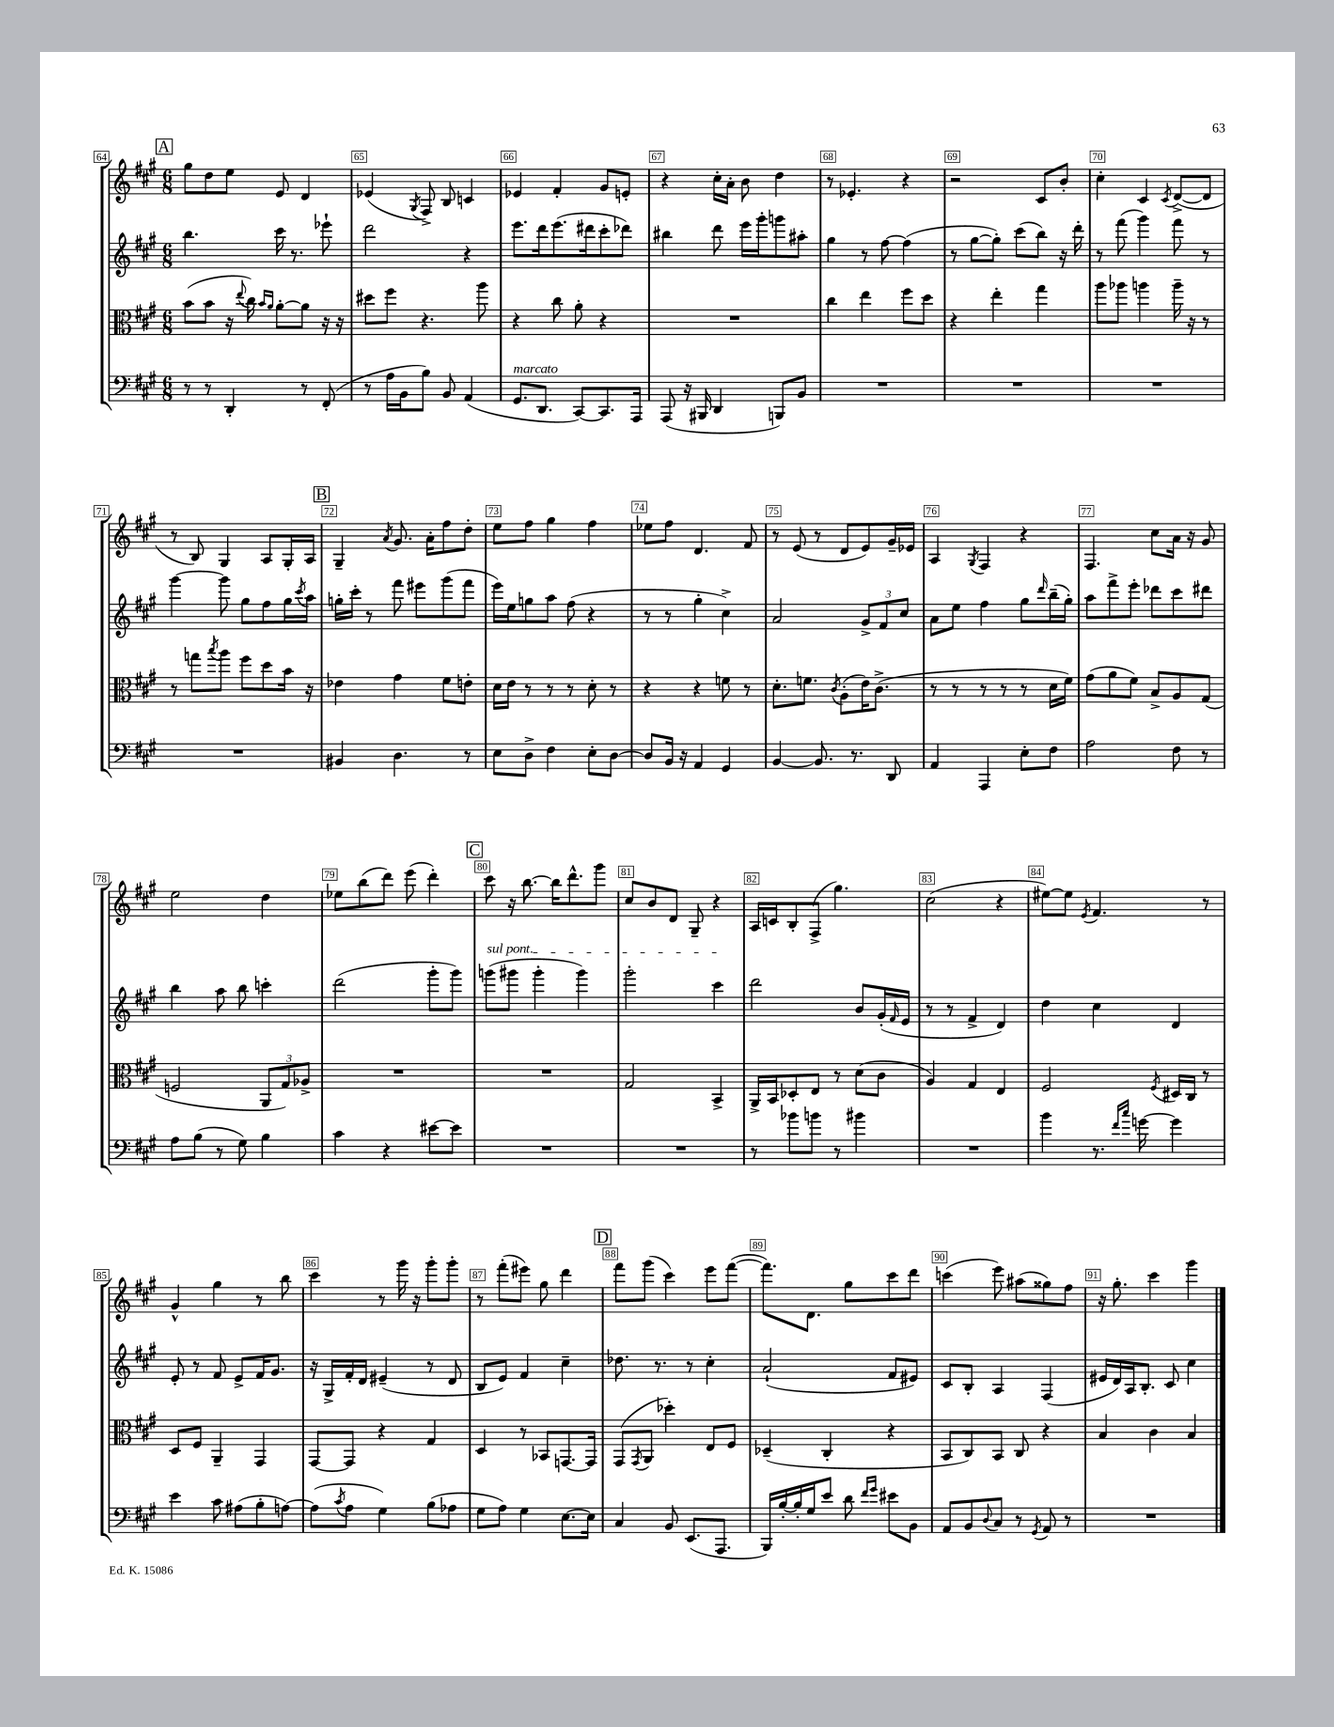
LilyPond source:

<<
\new StaffGroup <<
\new Staff = "s0" {
    \clef treble \key a \major \numericTimeSignature \time 6/8
    \mark \markup { \box "A" } gis''8 d''8 e''8 e'8 d'4 |
    ees'4( \acciaccatura { gis8 } fis8->) b8 c'4 |
    ees'4 fis'4-. gis'8 e'8-. |
    r4 cis''16-. a'16-. b'8 d''4 |
    r8 ees'4.-. r4 |
    r2 cis'8 b'8-. |
    cis''4-. cis'4 \acciaccatura { cis'8 } d'8~->( d'8 |
    r8 b8) gis4 a8 gis16-. a16 |
    \mark \markup { \box "B" } gis4-- \acciaccatura { a'8 } gis'8. a'16-. fis''8 d''8-. |
    e''8 fis''8 gis''4 fis''4 |
    ees''8 fis''8 d'4. fis'8 |
    r8 e'8( r8 d'8 e'8) gis'16-- ees'16 |
    a4 \acciaccatura { gis8 } fis4 r4 |
    fis4. cis''8 a'16 r16 gis'8 |
    e''2 d''4 |
    ees''8 b''8( d'''8) e'''8( d'''4-.) |
    \mark \markup { \box "C" } cis'''8 r16 b''8.~ b''16 d'''8.-^ gis'''8 |
    cis''8 b'8 d'8 gis8-- r4 |
    a16 c'16 b8-. fis8->( gis''4.) |
    cis''2( r4 |
    eis''8~) eis''8 \acciaccatura { e'8 } fis'4. r8 |
    gis'4-^ gis''4 r8 b''8 |
    cis'''4 r8 gis'''16 r16 gis'''8-. gis'''8-. |
    r8 fis'''8-.( eis'''8) gis''8 d'''4 |
    \mark \markup { \box "D" } fis'''8 gis'''8( cis'''4) e'''8 fis'''8~( |
    fis'''8.) d'8. gis''8 cis'''8 d'''8 |
    c'''4( e'''8) ais''8( gisis''8) fis''8 |
    r16 gis''8.-. cis'''4 gis'''4 \bar "|." |
}
\new Staff = "s1" {
    \clef treble \key a \major \numericTimeSignature \time 6/8
    \mark \markup { \box "A" } b''4. cis'''16 r8. ees'''8-! |
    d'''2 r4 |
    e'''8. d'''16 e'''8.( dis'''16 cis'''8-. des'''8) |
    bis''4 d'''8 e'''16 gis'''16-. g'''8 ais''8-. |
    gis''4 r8 fis''8~ fis''4( |
    r8 gis''8~ gis''8-.) cis'''8( b''8) r16 d'''16-. |
    r8 fis'''8( gis'''4) fis'''8 r8 |
    gis'''4~ gis'''8 gis''8 fis''8 gis''16 \acciaccatura { cis'''8 } a''16 |
    \mark \markup { \box "B" } g''16-. cis'''16-. r8 fis'''8 eis'''8 gis'''8( fis'''8 |
    e'''16) e''16 g''8 a''8 fis''8( r4 |
    r8 r8 gis''4-. cis''4->) |
    a'2 \tuplet 3/2 { gis'8-> fis'8 cis''8 } |
    a'8 e''8 fis''4 gis''8 \grace { d'''16 } b''16--( gis''16-.) |
    a''8 fis'''8-> e'''8-. des'''8 cis'''8 dis'''8 |
    b''4 a''8 b''8 c'''4-. |
    d'''2( gis'''8-. gis'''8) |
    \mark \markup { \box "C" } \once \override TextSpanner.bound-details.left.text = \markup { \italic "sul pont." } g'''8\startTextSpan( gis'''8 gis'''4-. gis'''4) |
    gis'''2-. cis'''4\stopTextSpan |
    d'''2 b'8 gis'16-.( \grace { fis'16 } e'16 |
    r8 r8 fis'4-> d'4) |
    d''4 cis''4 d'4 |
    e'8-. r8 fis'8 e'8-> fis'16 gis'8. |
    r16 gis16-> fis'16-. d'16 eis'4--( r8 d'8 |
    b8 e'8) fis'4 cis''4-- |
    \mark \markup { \box "D" } des''8. r8. r8 cis''4-. |
    a'2-!( fis'8 eis'8) |
    cis'8 b8-. a4 fis4( |
    eis'16 d'16) a16 b8.-. cis'8 cis''4 \bar "|." |
}
\new Staff = "s2" {
    \clef alto \key a \major \numericTimeSignature \time 6/8
    \mark \markup { \box "A" } b'8( b'8 r16 \appoggiatura { e''8 } cis''16) \grace { b'16 a'16 } a'8~-. a'8 r16 r16 |
    dis''8 fis''8 r4. a''8 |
    r4 cis''8 a'8-. r4 |
    R2. |
    cis''4 e''4 fis''8 d''8 |
    r4 e''4-. gis''4 |
    a''8 aes''8 a''4 a''16-- r16 r8 |
    r8 g''8 \acciaccatura { b''8 } a''8 fis''8 d''8 b'16 r16 |
    \mark \markup { \box "B" } ees'4 gis'4 fis'8 e'8-. |
    d'16 e'16 r8 r8 r8 d'8-. r8 |
    r4 r4 f'8 r8 |
    d'8.-. f'8. \acciaccatura { cis'8 } a8-.( e'16) cis'8.->( |
    r8 r8 r8 r8 r8 d'16 fis'16) |
    gis'8( a'8 fis'8) b8-> a8 gis8( |
    f2 \tuplet 3/2 { a,8 gis8) aes8-> } |
    R2. |
    \mark \markup { \box "C" } R2. |
    gis2 b,4-> |
    a,16-> b,16 des8-. e8 r8 d'8( cis'8 |
    a4) gis4 e4 |
    fis2 \acciaccatura { fis8 } dis16 cis16 r8 |
    d8 fis8 a,4-- gis,4 |
    gis,8~ gis,8 r4 gis4 |
    d4 r8 bes,8 g,8.~ g,16 |
    \mark \markup { \box "D" } gis,8( \acciaccatura { gis,8 } a,8 des''4-.) e8 fis8 |
    des4--( cis4-. r4 |
    b,8 cis8) b,8 cis8 r4 |
    b4 cis'4 b4 \bar "|." |
}
\new Staff = "s3" {
    \clef bass \key a \major \numericTimeSignature \time 6/8
    \mark \markup { \box "A" } r8 r8 d,4-. r8 fis,8-.( |
    r8 a16 b,16 b8) b,8 a,4( |
    gis,8.^\markup { \italic "marcato" } d,8. cis,8~) cis,8. a,,16 |
    a,,8( r16 bis,,16 d,4 b,,8) b,8 |
    R2. |
    R2. |
    R2. |
    R2. |
    \mark \markup { \box "B" } bis,4 d4. r8 |
    e8 d8-> fis4 e8-. d8~ |
    d8 b,16 r16 a,4 gis,4 |
    b,4~ b,8. r8. d,8 |
    a,4 a,,4 e8-. fis8 |
    a2 fis8 r8 |
    a8 b8( r8 gis8) b4 |
    cis'4 r4 eis'8~ eis'8 |
    \mark \markup { \box "C" } R2. |
    R2. |
    r8 bes'8 b'8 r8 bis'4 |
    R2. |
    b'4 r8. \grace { fis'16 cis''16 } g'16~ g'4 |
    e'4 cis'8 ais8( b8-. a8~) |
    a8( \acciaccatura { cis'8 } a8 gis4) b8( aes8 |
    gis8 a8) gis4 e8.~ e16 |
    \mark \markup { \box "D" } cis4 b,8 e,8.( a,,8. |
    b,,16) b16~-. b16-. gis16 e'8 d'8 \grace { fis'16 gis'16 } eis'8 b,8 |
    a,8 b,8 \appoggiatura { d8 } cis8 r8 \acciaccatura { gis,8 } a,8 r8 |
    R2. \bar "|." |
}
>>
>>
\layout { \context { \Score currentBarNumber = #64 \override BarNumber.break-visibility = ##(#f #t #t) barNumberVisibility = #all-bar-numbers-visible \override BarNumber.stencil = #(make-stencil-boxer 0.1 0.3 ly:text-interface::print) } }
